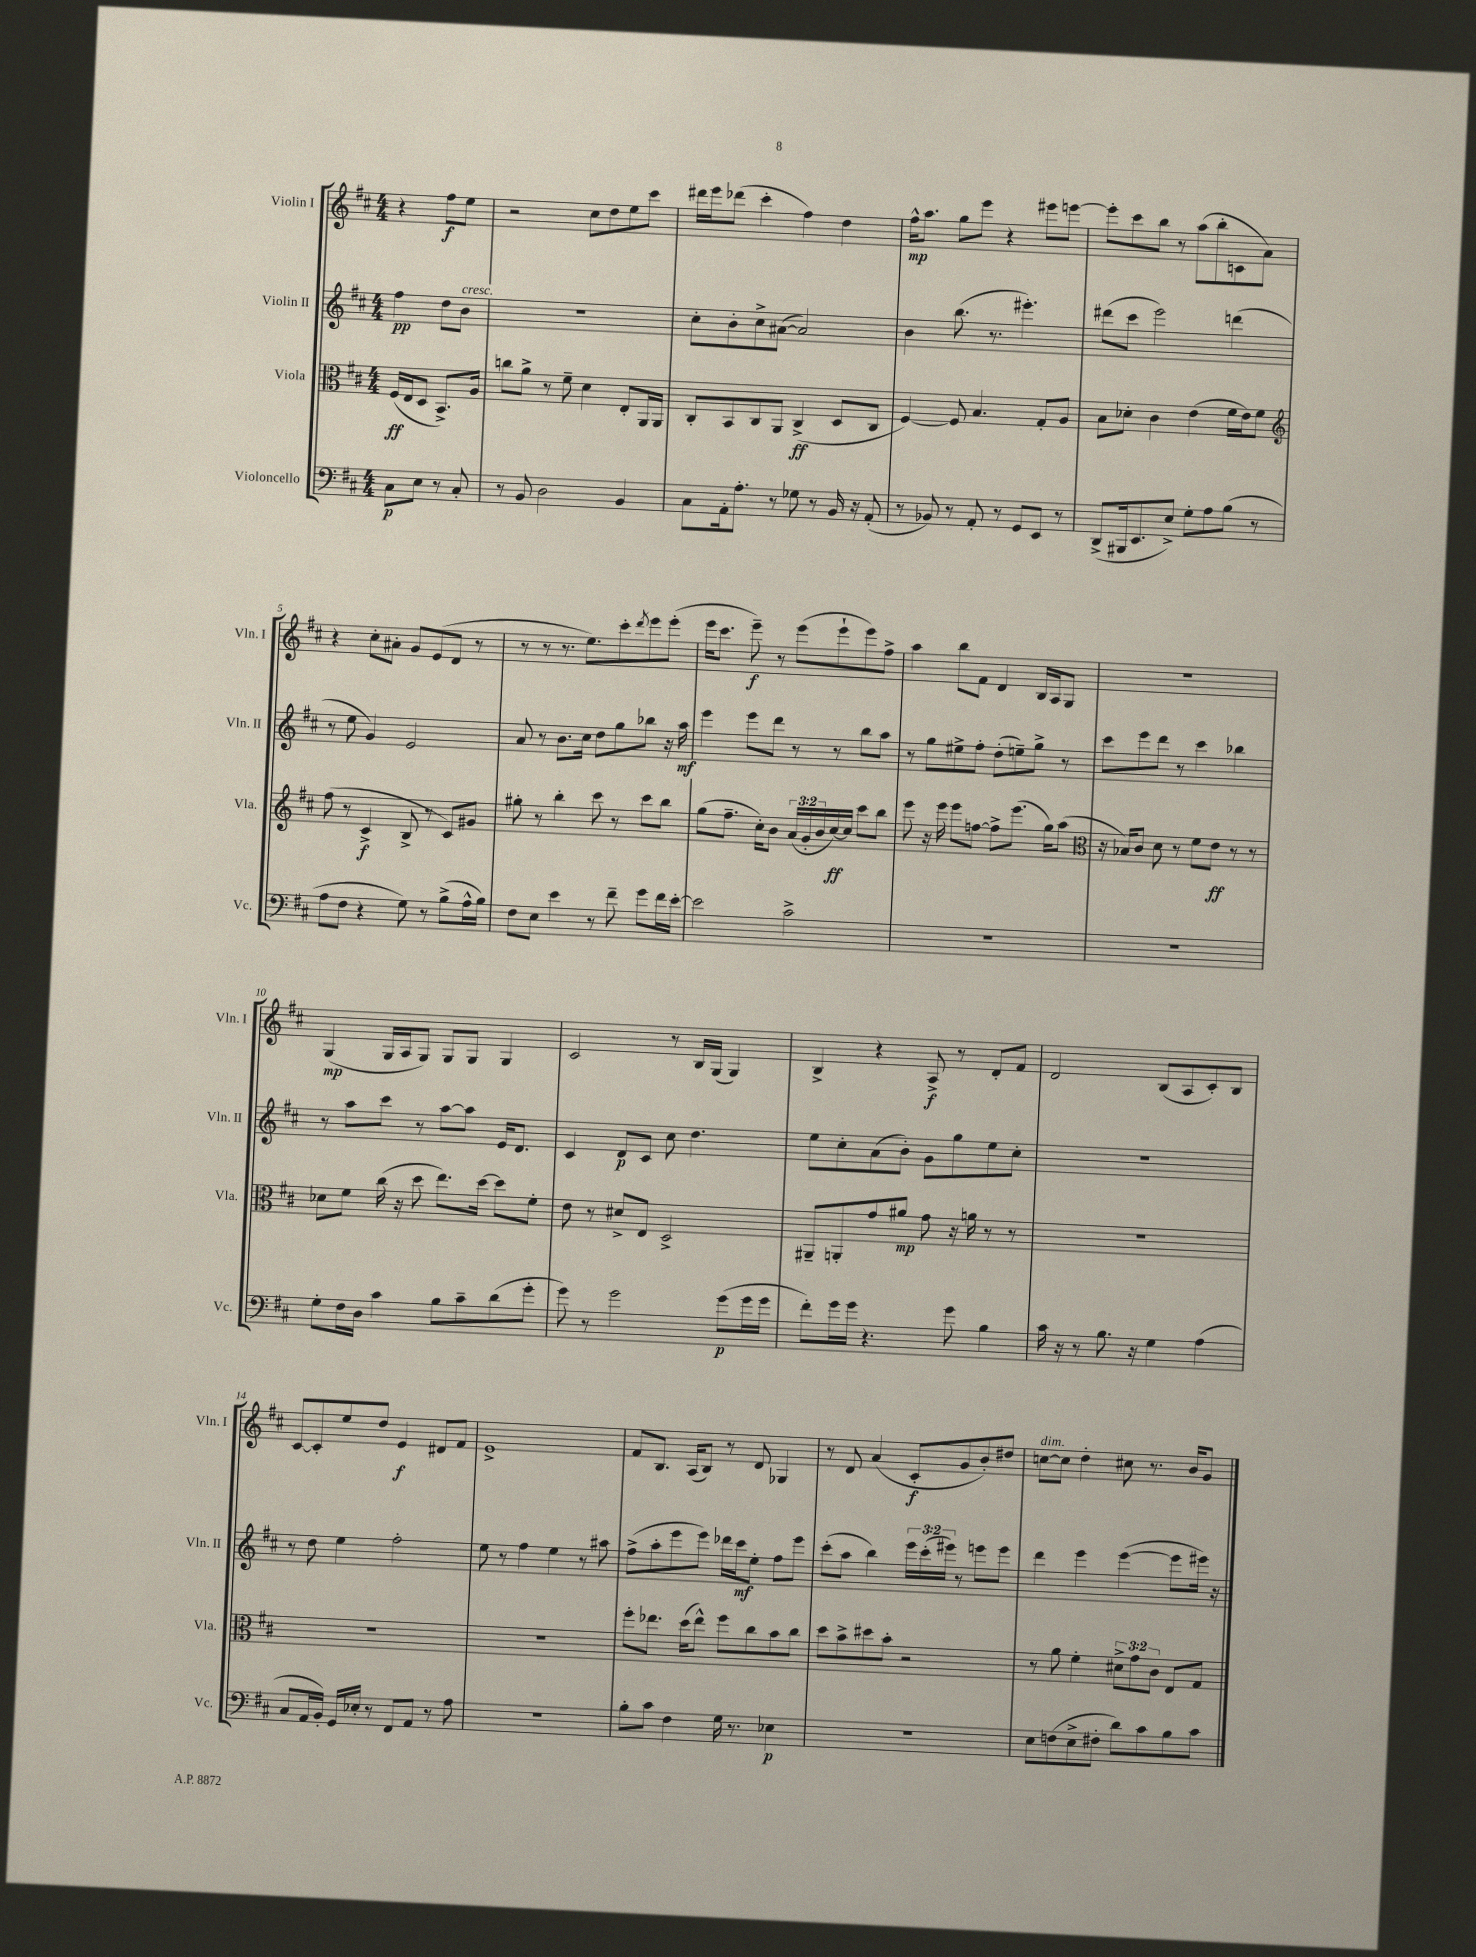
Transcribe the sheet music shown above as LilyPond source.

<<
\new StaffGroup <<
\new Staff = "s0" \with { instrumentName = "Violin I" shortInstrumentName = "Vln. I" } {
    \clef treble \key d \major \numericTimeSignature \time 4/4 \partial 2
    r4 fis''8\f e''8 |
    r2 cis''8 d''8 e''8 cis'''8 |
    dis'''16 e'''16 des'''8( cis'''4-. fis''4) d''4 |
    fis''16-^\mp a''8. g''8 e'''8 r4 eis'''8 e'''8~ |
    e'''8-. cis'''8 b''8 r8 a''8( b''8-. c'8 a'8) |
    r4 cis''8-. ais'8-. g'8 e'8( d'8 r8 |
    r8 r8 r8. e''8.) cis'''8-. \acciaccatura { d'''8 } e'''8 e'''8-.( |
    e'''16 cis'''8. e'''8--\f) r8 e'''8( e'''8-! e'''8) fis''8-> |
    a''4 b''8 fis'8 d'4 b16 a16 g8 |
    R1 |
    g4\mp( g16 a16 g8) g8 g8 g4 |
    cis'2 r8 b16 g16( g4) |
    b4-> r4 a8->\f r8 d'8-. fis'8 |
    d'2 b8( a8 cis'8-.) b8 |
    cis'8~ cis'8-. e''8 d''8 e'4\f dis'8 fis'8 |
    e'1-> |
    fis'8 b8. a16( b8) r8 d'8 ges4 |
    r8 d'8 a'4( cis'8-.\f g'8 b'8-.) dis''8 |
    c''8~^\markup { \italic "dim." } c''8 d''4-. cis''8 r8. b'16 g'8 \bar "|." |
}
\new Staff = "s1" \with { instrumentName = "Violin II" shortInstrumentName = "Vln. II" } {
    \clef treble \key d \major \numericTimeSignature \time 4/4 \override Staff.TupletNumber.text = #tuplet-number::calc-fraction-text \partial 2
    fis''4\pp d''8 b'8^\markup { \italic "cresc." } |
    R1 |
    cis''8-. b'8-. cis''8-> ais'8~( ais'2) |
    b'4 b''8.( r8. eis'''4.-.) |
    dis'''8( cis'''8 e'''2) d'''4( |
    r8 e''8 g'4) e'2 |
    a'8 r8 b'8. cis''16 d''8 g''8 bes''8 r16 a''16\mf |
    e'''4 e'''8 d'''8 r8 r8 b''8 a''8 |
    r8 g''8 eis''8-> fis''8-. d''8-.( e''8--) g''8-> r8 |
    cis'''8 e'''8 d'''8 r8 cis'''4 bes''4 |
    r8 a''8 cis'''8 r8 a''8~ a''8 e'16 d'8. |
    cis'4 d'8\p cis'8 cis''8 d''4. |
    e''8 cis''8-. a'8( b'8-.) g'8 g''8 e''8 cis''8-. |
    R1 |
    r8 d''8 e''4 fis''2-. |
    e''8 r8 fis''4 e''4 r8 ais''8 |
    fis''8->( a''8-. e'''8 e'''8) des'''16 cis'''16\mf e''8-. fis''8 e'''8 |
    cis'''8-.( a''8 b''4) \tuplet 3/2 { e'''16 cis'''16-.( eis'''16) } r8 e'''8 e'''8 |
    d'''4 e'''4 e'''4~( e'''8 eis'''16) r16 \bar "|." |
}
\new Staff = "s2" \with { instrumentName = "Viola" shortInstrumentName = "Vla." } {
    \clef alto \key d \major \numericTimeSignature \time 4/4 \override Staff.TupletNumber.text = #tuplet-number::calc-fraction-text \partial 2
    fis16\ff( e16 d8 b,8.->) a16 |
    c''8 a'8-> r8 fis'8-- d'4 e8-. a,16 a,16 |
    cis8-. b,8 cis8 a,8 cis4->\ff( d8 cis8 |
    fis4~) fis8 b4. g8-. a8 |
    b8 des'8-. cis'4 e'4( fis'16 e'16) fis'8 |
    \clef treble fis''8( r8 cis'4->\f b8-> r8 cis'8) gis'8 |
    gis''8-. r8 b''4-. cis'''8 r8 cis'''8 b''8 |
    g''8( fis''8.-- cis''16-.) b'8 \tuplet 3/2 { a'16( g'16-. b'16 } cis''16~\ff) cis''16 cis'''8 b''8 |
    e'''8 r16 e'''16 e'''8 f''8~ f''8-> e'''8.( g''16) a''8( |
    \clef alto r16 bes16) cis'8 d'8 r8 fis'8 e'8\ff r8 r8 |
    des'8 fis'8 cis''16( r16 d''8 e''8.) d''16~ d''8 fis'8-. |
    e'8 r8 dis'8-> e8 d2-> |
    ais,8-- a,8-. g'8 ais'8\mp g'8 r16 a'16 r8 r8 |
    R1 |
    R1 |
    R1 |
    fis''8-. ees''8. d''16( ees''8-^) fis''8 cis''8 b'8 cis''8 |
    d''8 b'8-> dis''8 b'8-. r2 |
    r8 a'8 fis'4-. \tuplet 3/2 { dis'8-> g'8 cis'8 } e8 g8 \bar "|." |
}
\new Staff = "s3" \with { instrumentName = "Violoncello" shortInstrumentName = "Vc." } {
    \clef bass \key d \major \numericTimeSignature \time 4/4 \partial 2
    cis8\p e8 r8 cis8-. |
    r8 b,8 d2 b,4 |
    cis8 a,16-. a8.-. r8 ges8 r8 b,16 r16 a,8-.( |
    r8 bes,8) r8 a,8-. r8 g,8 e,8 r8 |
    d,8->( bis,,16 e,8. e8->) g8-. a8 b8( r8 |
    a8 fis8 r4 g8) r8 b8->( a16-^ b16) |
    fis8 e8 e'4 r8 fis'8-- g'8 fis'16 e'16~-. |
    e'2 cis'2-> |
    R1 |
    R1 |
    g8-. fis16 d16 cis'4 b8 cis'8-- d'8( g'8-. |
    g'8) r8 g'2 g'8\p( g'16 g'16 |
    fis'8-.) g'16 g'16 r4. g'8 b4 |
    cis'16 r16 r8 b8. r16 g4 a4( |
    cis8 a,16 b,16-.) g,16 ees16-. r8 fis,8 a,8 r8 a8 |
    R1 |
    b8-. cis'8 fis4 g16 r8. ees4\p |
    R1 |
    e8 f8( e8-> fis8-. d'8) cis'8 b8 cis'8 \bar "|." |
}
>>
>>
